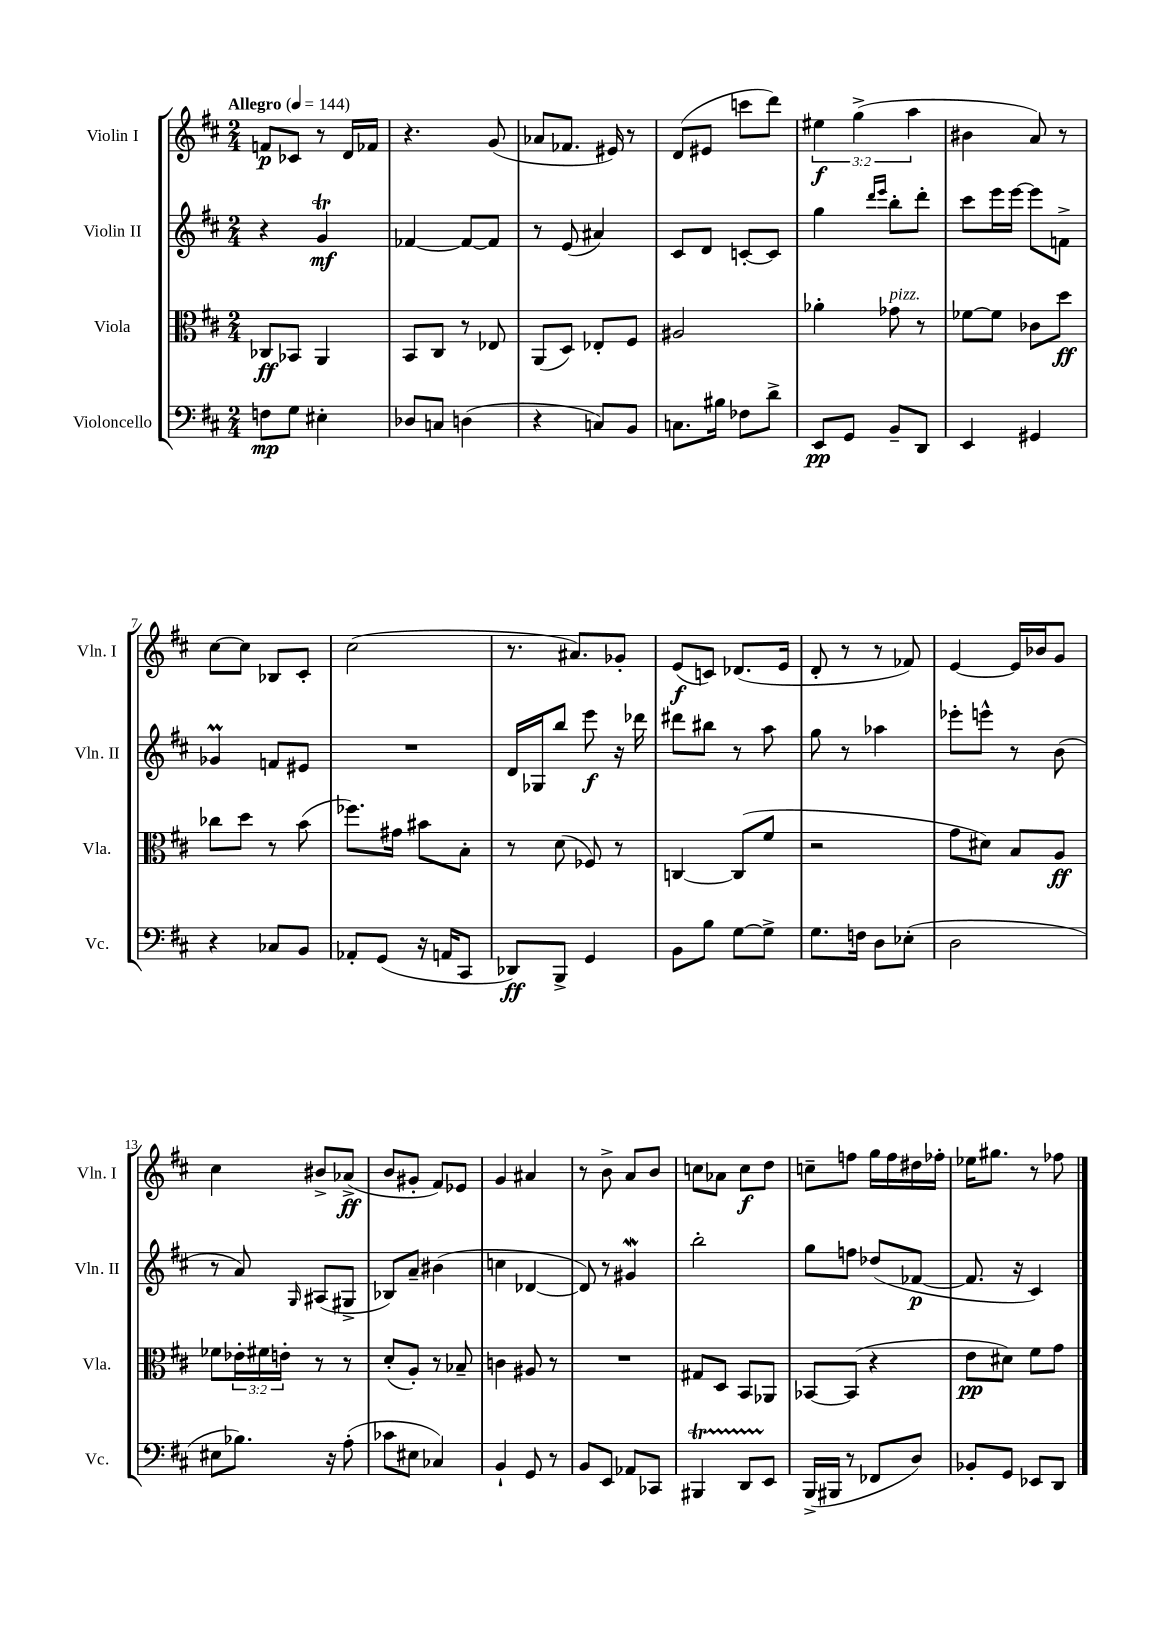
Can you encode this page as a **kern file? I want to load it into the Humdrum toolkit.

**kern	**dynam	**kern	**dynam	**kern	**dynam	**kern	**dynam
*part4	*part4	*part3	*part3	*part2	*part2	*part1	*part1
*staff4	*staff4	*staff3	*staff3	*staff2	*staff2	*staff1	*staff1
*I"Violoncello	*	*I"Viola	*	*I"Violin II	*	*I"Violin I	*
*I'Vc.	*	*I'Vla.	*	*I'Vln. II	*	*I'Vln. I	*
*clefF4	*	*clefC3	*	*clefG2	*	*clefG2	*
*k[f#c#]	*	*k[f#c#]	*	*k[f#c#]	*	*k[f#c#]	*
*M2/4	*	*M2/4	*	*M2/4	*	*M2/4	*
*MM144	*	*MM144	*	*MM144	*	*MM144	*
=1	=1	=1	=1	=1	=1	=1	=1
!	!	!	!	!	!	!LO:TX:a:B:t=Allegro	!
8Fn\L	mp	8C-X/L	ff	4r	.	8fn/L	p
8G\J	.	8BB-X/J	.	.	.	8c-X/J	.
4E#X'\	.	4AA/	.	4gT/	mf	8r	.
.	.	.	.	.	.	16d/LL	.
.	.	.	.	.	.	16f-X/JJ	.
=2	=2	=2	=2	=2	=2	=2	=2
8D-X/L	.	8BB/L	.	[4f-X/	.	4.r	.
8Cn/J	.	8C#/J	.	.	.	.	.
(4Dn\	.	8r	.	8f-/L_	.	.	.
.	.	8E-X/	.	8f-/J]	.	(8g/	.
=3	=3	=3	=3	=3	=3	=3	=3
4r	.	(8AA/L	.	8r	.	8a-X/L	.
.	.	8D/J)	.	(8e/	.	8.f-X/J	.
8Cn/L)	.	8E-X'/L	.	4a#X/)	.	.	.
.	.	.	.	.	.	16e#X/)	.
8BB/J	.	8F#/J	.	.	.	8r	.
=4	=4	=4	=4	=4	=4	=4	=4
8.Cn\L	.	2A#X/	.	8c#/L	.	(8d/L	.
.	.	.	.	8d/J	.	8e#X/J	.
16B#X\Jk	.	.	.	.	.	.	.
8F-X\L	.	.	.	[8cn'/L	.	8cccn\L	.
8d^\J	.	.	.	8c/J]	.	8ddd\J)	.
=5	=5	=5	=5	=5	=5	=5	=5
8EE/L	pp	4a-X'\	.	4gg\	.	6ee#X\	f
8GG/J	.	.	.	.	.	.	.
.	.	.	.	.	.	(6gg^\	.
.	.	.	.	16qqddd/LL	.	.	.
.	.	.	.	16qqeee/JJ	.	.	.
!	!	!LO:TX:a:i:t=pizz.	!	!	!	!	!
8BB~/L	.	8g-X\	.	8bb'\L	.	.	.
.	.	.	.	.	.	6aa\	.
8DD/J	.	8r	.	8ddd'\J	.	.	.
=6	=6	=6	=6	=6	=6	=6	=6
4EE/	.	[8f-X\L	.	8ccc#\L	.	4b#X\	.
.	.	8f-\J]	.	16eee\L	.	.	.
.	.	.	.	[16eee\JJ	.	.	.
4GG#X/	.	8c-X\L	.	8eee\L]	.	8a/)	.
.	.	8dd\J	ff	8fn^\J	.	8r	.
!!LO:LB:g=z
=7	=7	=7	=7	=7	=7	=7	=7
4r	.	8cc-X\L	.	4g-XM/	.	[8cc#\L	.
.	.	8dd\J	.	.	.	8cc#\J]	.
8C-X/L	.	8r	.	8fn/L	.	8B-X/L	.
8BB/J	.	(8b\	.	8e#X/J	.	8c#'/J	.
=8	=8	=8	=8	=8	=8	=8	=8
8AA-X'/L	.	8.ff-X\L)	.	2r	.	(2cc#\	.
(8GG/J	.	.	.	.	.	.	.
.	.	16g#X\Jk	.	.	.	.	.
16r	.	8b#X\L	.	.	.	.	.
16AAn/KL	.	.	.	.	.	.	.
8CC#/J	.	8B'\J	.	.	.	.	.
=9	=9	=9	=9	=9	=9	=9	=9
8DD-X/L)	ff	8r	.	16d/LL	.	8.r	.
.	.	.	.	16G-X/J	.	.	.
8BBB^/J	.	(8d\	.	8bb/J	.	.	.
.	.	.	.	.	.	8.a#X/L)	.
4GG/	.	8F-X/)	.	8eee\	f	.	.
.	.	8r	.	16r	.	8g-X'/J	.
.	.	.	.	16ddd-X\	.	.	.
=10	=10	=10	=10	=10	=10	=10	=10
8BB\L	.	[4Cn/	.	8ddd#X\L	.	(8e/L	f
8B\J	.	.	.	8bb#X\J	.	8cn/J)	.
[8G\L	.	(8C/L]	.	8r	.	(8.d-X/L	.
8G^\J]	.	8f#/J	.	8aa\	.	.	.
.	.	.	.	.	.	16e/Jk	.
=11	=11	=11	=11	=11	=11	=11	=11
8.G\L	.	2r	.	8gg\	.	8d'/	.
.	.	.	.	8r	.	8r	.
16Fn\Jk	.	.	.	.	.	.	.
8D\L	.	.	.	4aa-X\	.	8r	.
(8E-X'\J	.	.	.	.	.	8f-X/)	.
=12	=12	=12	=12	=12	=12	=12	=12
2D\	.	8g\L	.	8eee-X'\L	.	[4e/	.
.	.	8d#X\J)	.	8eeen^^\J	.	.	.
.	.	8B/L	.	8r	.	16e/LL]	.
.	.	.	.	.	.	16b-X/J	.
.	.	8A/J	ff	(8b\	.	8g/J	.
!!LO:LB:g=z
=13	=13	=13	=13	=13	=13	=13	=13
8E#X\L	.	8f-X\L	.	8r	.	4cc#\	.
8.B-X\J)	.	24e-X'\L	.	8a/)	.	.	.
.	.	24f#X\	.	.	.	.	.
.	.	24en'\JJ	.	.	.	.	.
.	.	.	.	16qqG/	.	.	.
.	.	8r	.	(8A#X/L	.	8b#X^/L	.
16r	.	.	.	.	.	.	.
(8A'\	.	8r	.	8G#X^/J	.	(8a-X^/J	ff
=14	=14	=14	=14	=14	=14	=14	=14
8c-X\L	.	(8d'/L	.	8B-X/L)	.	8b/L	.
8E#X\J	.	8A'/J)	.	8a~/J	.	8g#X'/J	.
4C-X/)	.	8r	.	(4b#X\	.	8f#/L)	.
.	.	8B-X~/	.	.	.	8e-X/J	.
=15	=15	=15	=15	=15	=15	=15	=15
4BB`/	.	4cn\	.	4ccn\	.	4g/	.
8GG/	.	8A#X/	.	[4d-X/	.	4a#X/	.
8r	.	8r	.	.	.	.	.
=16	=16	=16	=16	=16	=16	=16	=16
8BB/L	.	2r	.	8d-/])	.	8r	.
8EE/J	.	.	.	8r	.	8b^\	.
8AA-X/L	.	.	.	4g#XW/	.	8a/L	.
8CC-X/J	.	.	.	.	.	8b/J	.
=17	=17	=17	=17	=17	=17	=17	=17
4BBB#Xt/	.	8G#X/L	.	2bb'\	.	8ccn\L	.
.	.	8D/J	.	.	.	8a-X\J	.
8DDTTT/L	.	8BB/L	.	.	.	8cc\L	f
8EE/J	.	8AA-X/J	.	.	.	8dd\J	.
=18	=18	=18	=18	=18	=18	=18	=18
(16BBB^/LL	.	[8BB-X/L	.	8gg\L	.	8ccn~\L	.
16BBB#X/JJ	.	.	.	.	.	.	.
8r	.	(8BB-/J]	.	8ffn\J	.	8ffn\J	.
8FF-X/L	.	4r	.	(8dd-X/L	.	16gg\LL	.
.	.	.	.	.	.	16ff\	.
8D/J)	.	.	.	[8f-X/J	p	16dd#X\	.
.	.	.	.	.	.	16ff-X'\JJ	.
=19	=19	=19	=19	=19	=19	=19	=19
8BB-X'/L	.	8e\L	pp	8.f-/]	.	16ee-X\KL	.
.	.	.	.	.	.	8.gg#X\J	.
8GG/J	.	8d#X\J)	.	.	.	.	.
.	.	.	.	16r	.	.	.
8EE-X/L	.	8f#\L	.	4c#/)	.	8r	.
8DD/J	.	8g\J	.	.	.	8ff-X\	.
==	==	==	==	==	==	==	==
*-	*-	*-	*-	*-	*-	*-	*-
